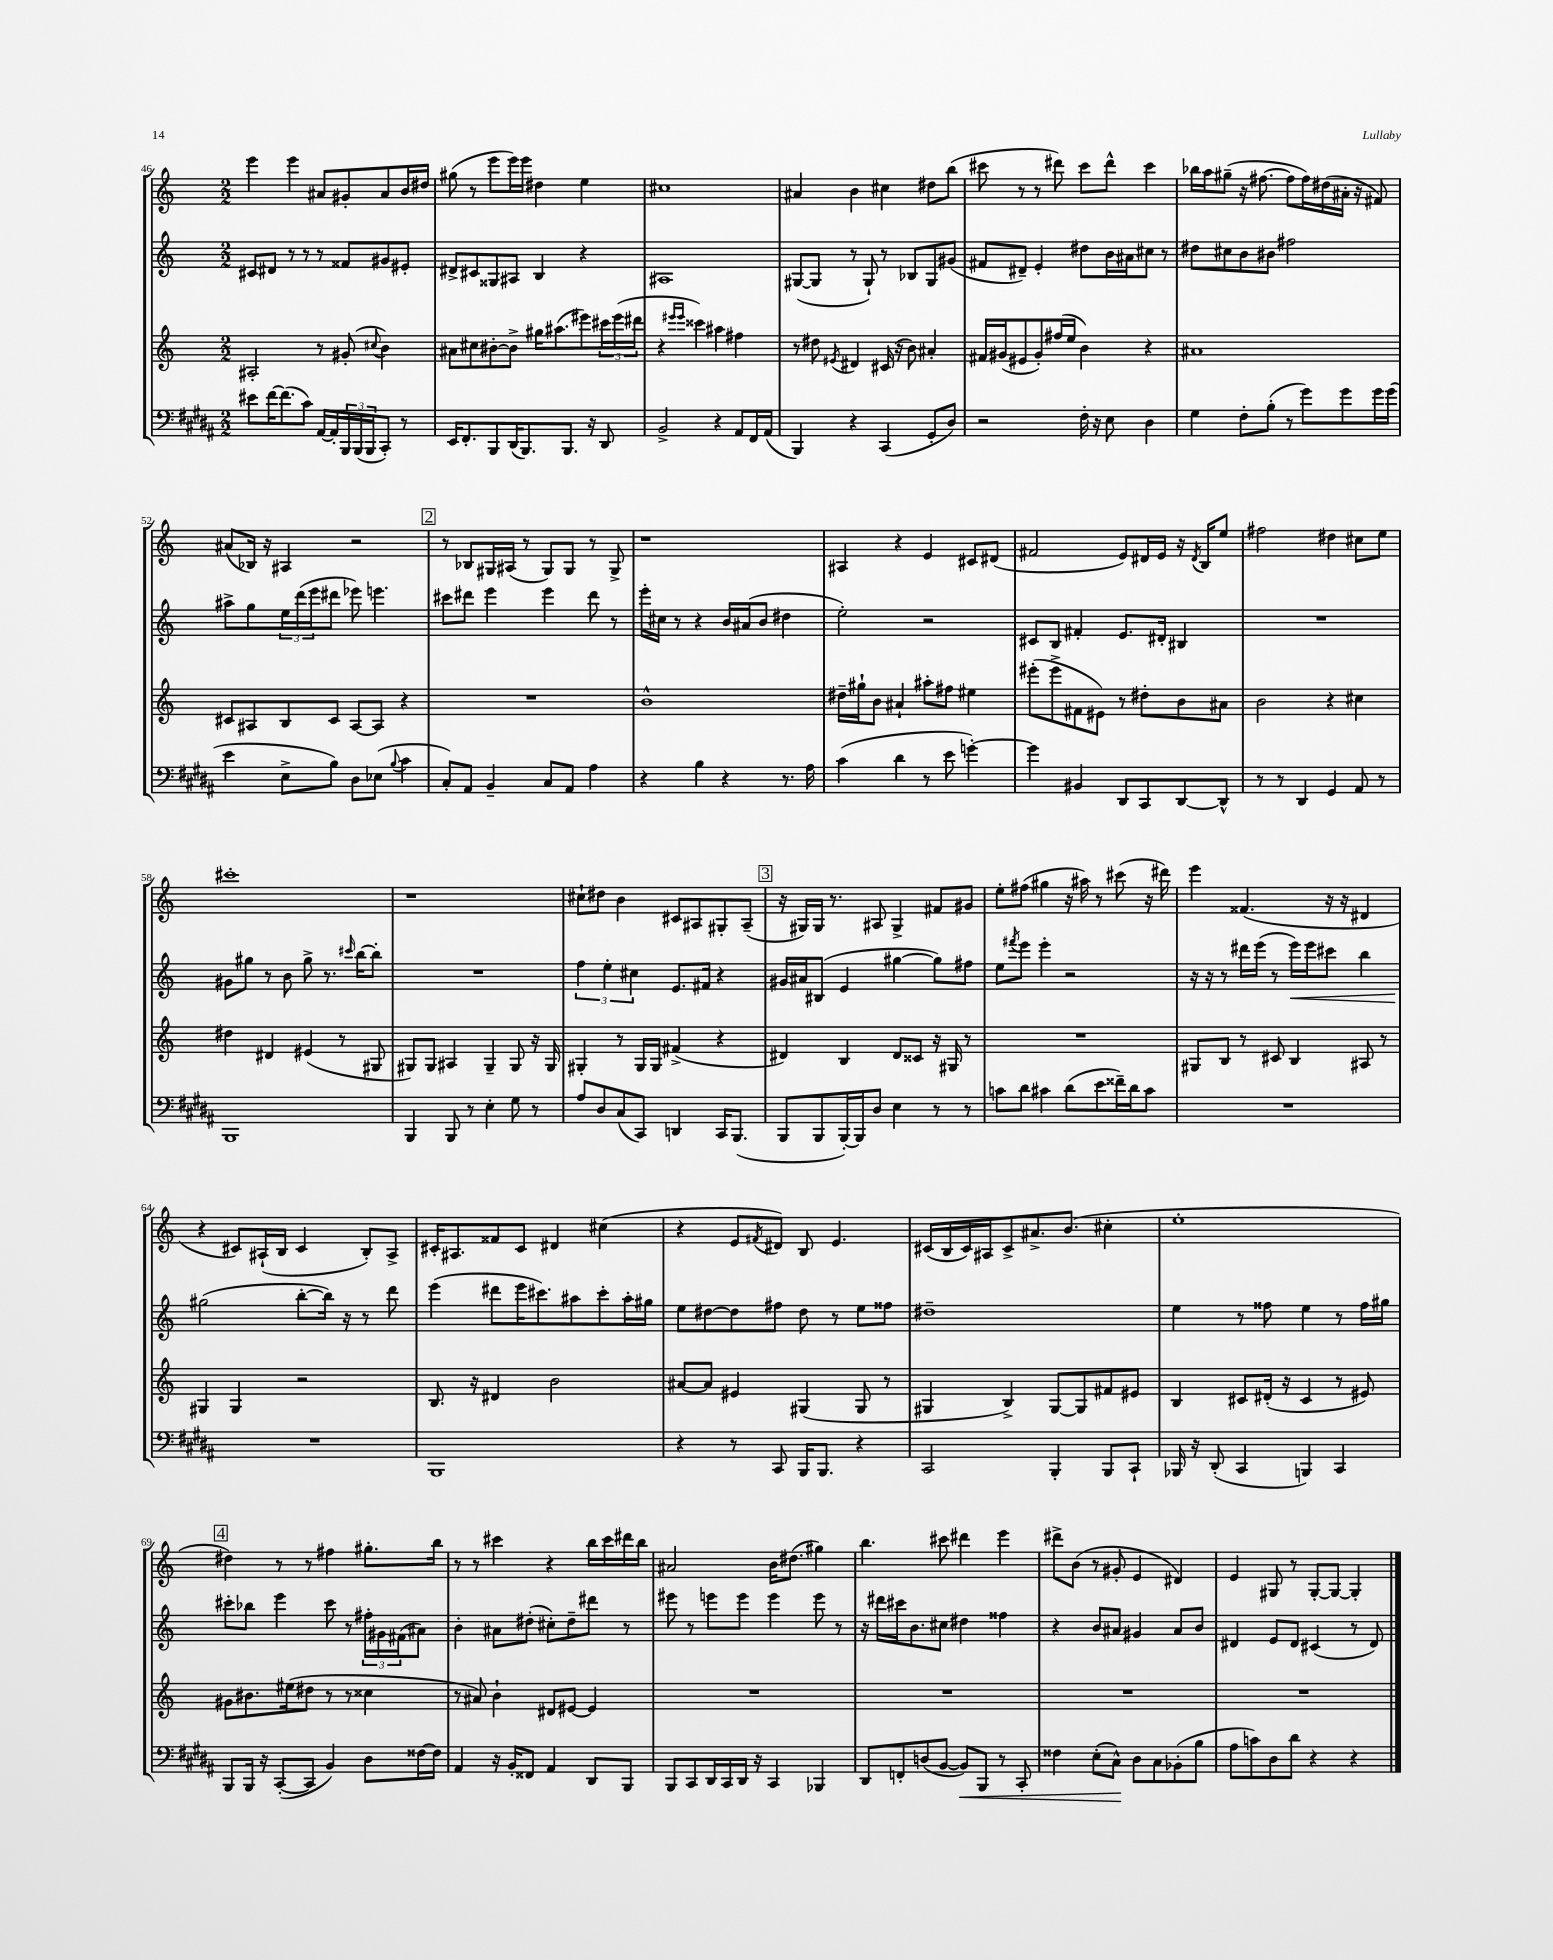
<<
\new StaffGroup <<
\new Staff = "s0" {
    \clef treble \key c \major \numericTimeSignature \time 2/2
    e'''4 e'''4 ais'8 gis'8-. ais'8 b'16 dis''16 |
    gis''8( r8 e'''8 e'''16) e'''16 dis''4 e''4 |
    cis''1 |
    ais'4 b'4 cis''4 dis''8 b''8( |
    cis'''8 r8 r8 dis'''8) cis'''8 dis'''8-^ cis'''4 |
    bes''16 a''16 gis''8--( r16 fis''8.~ fis''8 fis''16) dis''16( ais'16-. r16 fis'8) |
    ais'8( bes16) r16 ais4 r2 |
    \mark \markup { \box "2" } r8 bes8 gis16 ais16( r8 gis8) gis8 r8 gis8-> |
    r1 |
    ais4 r4 e'4 cis'8 dis'8( |
    fis'2 e'8) dis'16 e'16 r16 \acciaccatura { dis'8 } b16 e''8 |
    fis''2 dis''4 cis''8 e''8 |
    cis'''1-. |
    r1 |
    cis''8-! dis''8 b'4 cis'8 ais8 gis8-. ais8--( |
    \mark \markup { \box "3" } r16 gis16) gis16 r8. ais8 gis4-> fis'8 gis'8 |
    e''8-. fis''8( gis''4 r16 ais''16) r8 cis'''8( r16 dis'''16) |
    e'''4 fisis'4.( r16 r16 dis'4 |
    r4 cis'8) ais16-!( b16 cis'4 b8-.) ais8-> |
    cis'16-. ais8. fisis'8 cis'8 dis'4 cis''4( |
    r4 e'8 \acciaccatura { fis'8 } dis'8) b8 e'4. |
    cis'16( b16 cis'16) ais16 cis'8-> ais'8.-> b'8.( cis''4-. |
    e''1-. |
    \mark \markup { \box "4" } dis''4) r8 r8 fis''4 gis''8.-. b''16 |
    r8 r8 cis'''4 r4 b''16 cis'''16 dis'''16 b''16 |
    ais'2 b'16 dis''8.( gis''4) |
    b''4. cis'''8 dis'''4 e'''4 |
    dis'''8-> b'8( r8 gis'8-. e'4 dis'4) |
    e'4 gis8 r8 gis8~-. gis8~ gis4-. \bar "|." |
}
\new Staff = "s1" {
    \clef treble \key c \major \numericTimeSignature \time 2/2
    cis'8 dis'8 r8 r8 r8 fisis'8 gis'8 eis'8-. |
    dis'8-> cis'8 gisis8 ais8 b4 r4 |
    ais1 |
    gis8~( gis8 r8 gis8-!) r8 bes8 gis8 gis'8( |
    fis'8 dis'8--) e'4-. dis''8 b'16 ais'16 cis''8 r8 |
    dis''8 cis''8 b'8 bis'8 fis''2 |
    ais''8-> g''8 \tuplet 3/2 { e''16 d'''16( e'''16 } dis'''8 ees'''8) e'''4. |
    \mark \markup { \box "2" } cis'''8 dis'''8 e'''4 e'''4 dis'''8 r8 |
    e'''16-. cis''16 r8 r4 b'16 ais'16( b'8 dis''4 |
    e''2-.) r2 |
    cis'8 b8 fis'4-. e'8. dis'16-. bis4 |
    R1 |
    gis'8 gis''8 r8 b'8 gis''8-> r8. \grace { cis'''16 } b''16~ b''8-. |
    R1 |
    \tuplet 3/2 { f''4 e''4-. cis''4 } e'8. fis'16 r4 |
    \mark \markup { \box "3" } gis'16 ais'16 bis8( e'4 gis''4~ gis''8) fis''8 |
    e''8 \acciaccatura { fis'''8 } e'''8 e'''4-. r2 |
    r16 r16 r8 dis'''16 e'''16( r8 e'''16\<) e'''16 cis'''8 b''4 |
    gis''2\!( b''8~-. b''16) r16 r8 d'''8 |
    e'''4( dis'''8 e'''16 cis'''8.) ais''8 cis'''8-. ais''16-. gis''16 |
    e''8 dis''8~ dis''8 fis''8 dis''8 r8 e''8 fisis''8 |
    dis''1-- |
    e''4 r8 fisis''8 e''4 r8 fisis''16 gis''16 |
    \mark \markup { \box "4" } cis'''8-. bes''8 e'''4 cis'''8 r8 \tuplet 3/2 { fis''16-. gis'16 fis'16( } ais'8) |
    b'4-. ais'8 dis''8-.( cis''8-.) dis''8-- dis'''8 r8 |
    eis'''8 r8 e'''8 e'''8 e'''4 e'''8 r8 |
    r16 dis'''16 cis'''16 b'8. cis''8 dis''4 fisis''4 |
    r4 b'8 ais'8 gis'4 ais'8 b'8 |
    dis'4 e'8 dis'8 cis'4( r8 dis'8) \bar "|." |
}
\new Staff = "s2" {
    \clef treble \key c \major \numericTimeSignature \time 2/2
    ais2-. r8 gis'8-.( \appoggiatura { cis''8 } b'4) |
    ais'8 cis''8 bis'8~-. bis'8-> gis''16 ais''8.( eis'''8) \tuplet 3/2 { cis'''16 eis'''16( dis'''16 } |
    r4 \grace { eis'''16 eis'''16 } cisis'''4) ais''4 fis''4 |
    r8 dis''8 \acciaccatura { eis'8 } dis'4 cis'16( r16 b'8) ais'4-. |
    fis'16 gis'16( eis'8 gis'8-.) fis''16( e''16 b'4) r4 |
    ais'1 |
    cis'8 ais8 b8 cis'8 ais8~ ais8 r4 |
    \mark \markup { \box "2" } R1 |
    b'1-^ |
    dis''16-- gis''16-! b'8 ais'4-! ais''8-. fis''8 eis''4 |
    eis'''8-.( eis'''8-> fis'8 eis'8) r8 dis''8-. b'8 ais'8 |
    b'2 r4 cis''4 |
    dis''4 dis'4 eis'4( r8 gis8 |
    gis8) gis8 ais4 gis4-- gis8 r16 gis16 |
    gis4-. r8 gis16 gis16 fis'4->( r4 |
    \mark \markup { \box "3" } dis'4) b4 dis'8 cisis'8 r16 gis16 r8 |
    R1 |
    gis8 b8 r8 cis'8 b4 ais8 r8 |
    gis4 gis4 r2 |
    b8. r16 dis'4 b'2 |
    ais'8~ ais'8 eis'4 gis4( gis8 r8 |
    gis4 b4->) gis8~ gis8 fis'8 eis'8 |
    b4 cis'8 dis'16-.( r16 cis'4 r8 eis'8) |
    \mark \markup { \box "4" } gis'8 bis'8. eis''16( dis''8 r8 r8 cisis''4 |
    r8 ais'8) b'4-! dis'8 eis'8~ eis'4 |
    R1 |
    R1 |
    R1 |
    R1 \bar "|." |
}
\new Staff = "s3" {
    \clef bass \key b \major \numericTimeSignature \time 2/2
    eis'8 fis'16~ fis'8.( cis'8) ais,16~ ais,16-. \tuplet 3/2 { b,,16 b,,16( b,,16 } cis,8-.) r8 |
    e,16 fis,8.-. b,,8 dis,16( b,,8.) b,,8. r16 dis,8 |
    b,2-> r4 ais,8 fis,16 ais,16( |
    b,,4) r4 cis,4( gis,8-. dis8) |
    r2 fis16-. r16 e8 dis4 |
    gis4 fis8-. b8-.( r8 gis'8) gis'8 gis'16 gis'16( |
    e'4 e8-> b8) dis8 ees8( \appoggiatura { b8 } cis'4 |
    \mark \markup { \box "2" } cis8-.) ais,8 b,4-- cis8 ais,8 ais4 |
    r4 b4 r4 r8. ais16 |
    cis'4( dis'4 r8 e'8 g'4~-.) |
    g'4 bis,4 dis,8 cis,8 dis,8~ dis,8-^ |
    r8 r8 dis,4 gis,4 ais,8 r8 |
    b,,1 |
    b,,4 b,,8 r8 e4-. gis8 r8 |
    ais8 dis8 cis8( cis,8) d,4 cis,16 b,,8.( |
    \mark \markup { \box "3" } b,,8 b,,8 b,,16~-.) b,,16 dis8 e4 r8 r8 |
    c'8 dis'8 cis'4 dis'8( e'8 fisis'16--) dis'16 cis'8 |
    R1 |
    R1 |
    b,,1 |
    r4 r8 cis,8 b,,16 b,,8. r4 |
    cis,2 b,,4-. b,,8 cis,8-! |
    bes,,16 r16 dis,8-.( cis,4 b,,4) cis,4 |
    \mark \markup { \box "4" } b,,8 b,,16 r16 cis,8~-.( cis,8 b,4) dis8 fisis16~ fisis16 |
    ais,4 r16 b,16-. fisis,8 ais,4 dis,8 b,,8 |
    b,,8 cis,8 dis,16 cis,16 dis,16 r16 cis,4 bes,,4 |
    dis,8 f,8-. d8( b,8~ b,8\<) b,,8 r8 cis,8-. |
    fisis4 e8-.( cis8-^\!) dis8 cis8 bes,8-.( b8 |
    ais8 c'8) dis8 dis'8 r4 r4 \bar "|." |
}
>>
>>
\layout { \context { \Score currentBarNumber = #46 } }
